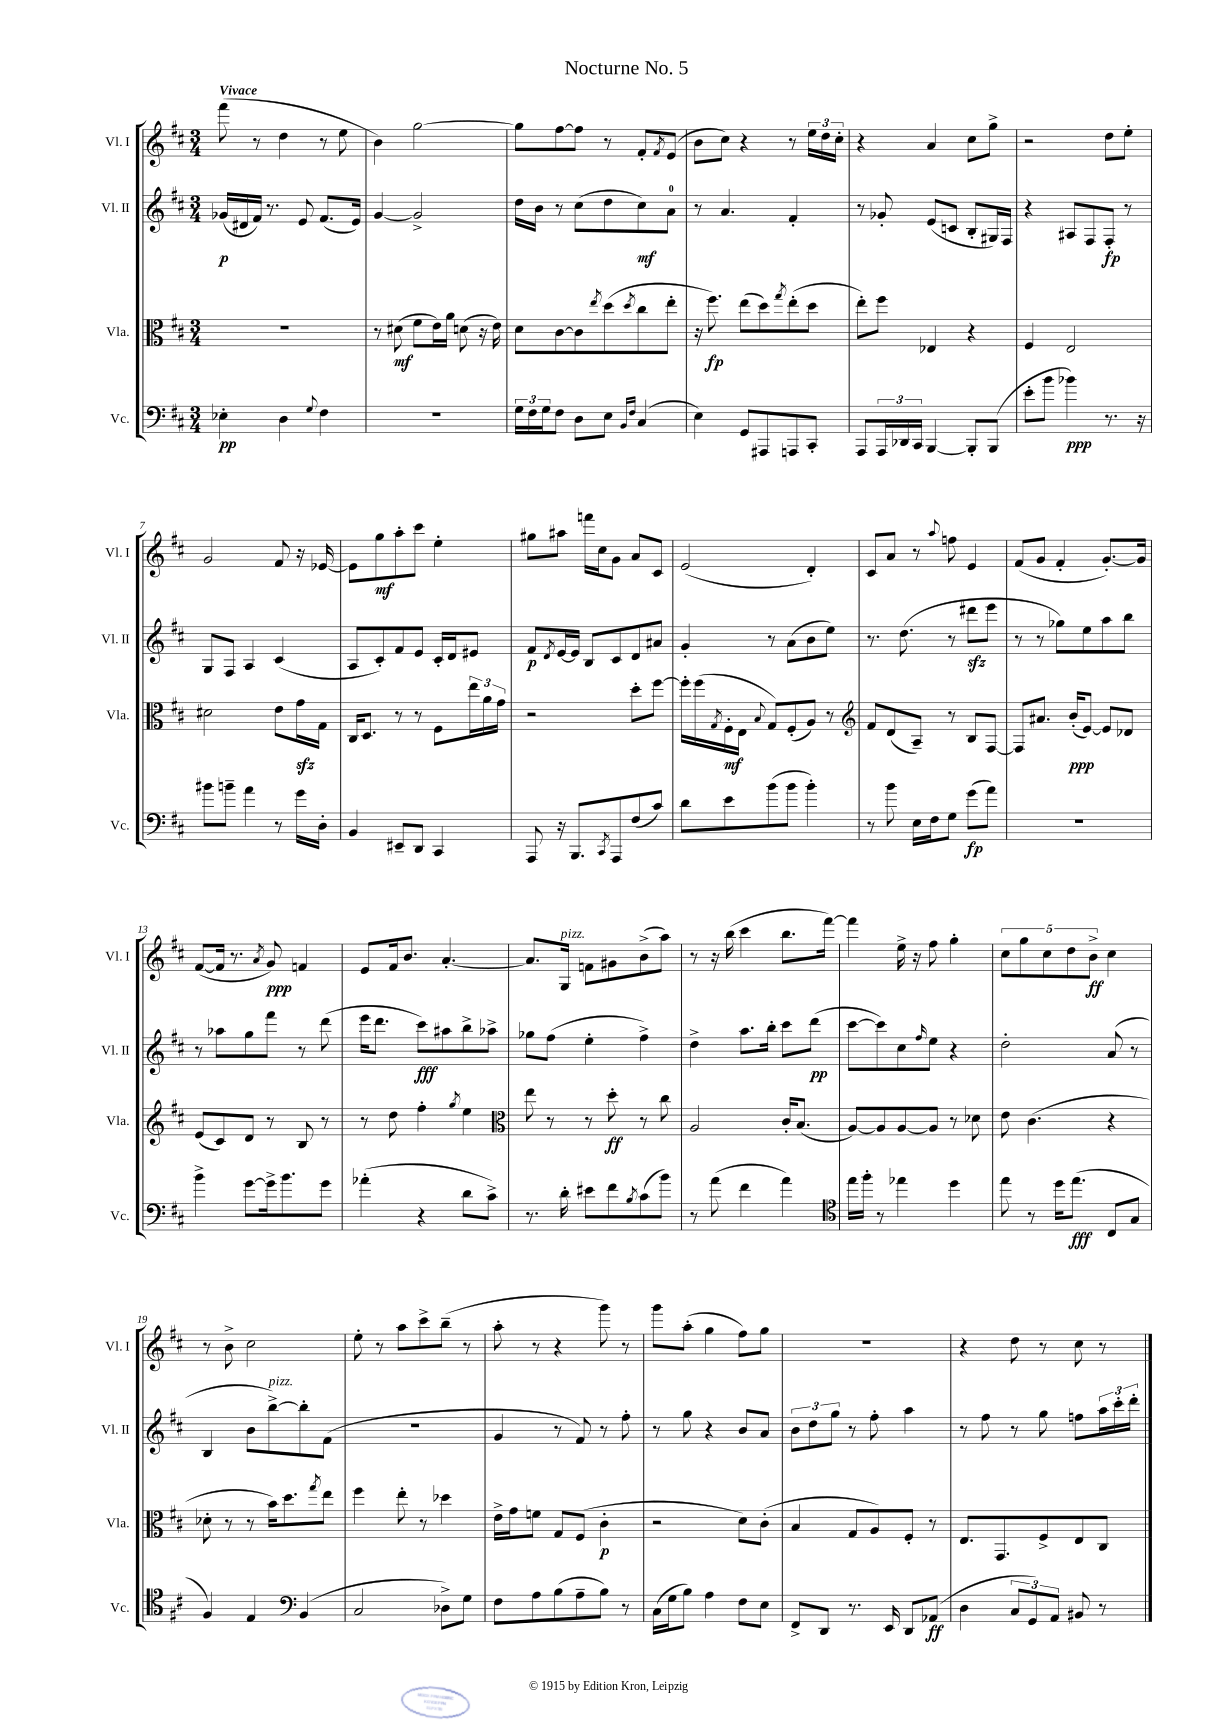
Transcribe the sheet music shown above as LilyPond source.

\header { title = "Nocturne No. 5" }
<<
\new StaffGroup <<
\new Staff = "s0" \with { instrumentName = "Vl. I" shortInstrumentName = "Vl. I" } {
    \clef treble \key d \major \numericTimeSignature \time 3/4 \tempo "Vivace"
    fis'''8( r8 d''4 r8 e''8 |
    b'4) g''2~ |
    g''8 fis''8~ fis''8 r8 fis'8-. \acciaccatura { fis'8 } e'8( |
    b'8 cis''8) r4 r8 \tuplet 3/2 { e''16 d''16 cis''16-. } |
    r4 a'4 cis''8 g''8-> |
    r2 d''8 e''8-. |
    g'2 fis'8 r16 ees'16~ |
    ees'8 g''8\mf a''8-. cis'''8 e''4-. |
    gis''8 ais''8 f'''16 cis''16 g'8 a'8 cis'8 |
    e'2( d'4-.) |
    cis'8 a'8 r8 \appoggiatura { a''8 } f''8 e'4 |
    fis'8( g'8 fis'4-. g'8.~-.) g'16 |
    fis'8~( fis'16 r8. \acciaccatura { a'8 } g'8\ppp) f'4 |
    e'8 fis'16 b'8. a'4.~-. |
    a'8. g16^\markup { \italic "pizz." } f'8 gis'8 b'8->( a''8) |
    r8 r16 b''16( cis'''4 b''8. fis'''16~) |
    fis'''4 e''16-> r16 fis''8 g''4-. |
    \tuplet 5/4 { cis''8 g''8 cis''8 d''8 b'8->\ff } cis''4 |
    r8 b'8-> cis''2 |
    e''8-. r8 a''8 cis'''8-> b''8--( r8 |
    a''8-. r8 r4 g'''8) r8 |
    g'''8 a''8-.( g''4 fis''8) g''8 |
    R2. |
    r4 d''8 r8 cis''8 r8 \bar "|." |
}
\new Staff = "s1" \with { instrumentName = "Vl. II" shortInstrumentName = "Vl. II" } {
    \clef treble \key d \major \numericTimeSignature \time 3/4
    ges'16\p( dis'16 fis'16) r8. e'8 fis'8.( e'16) |
    g'4~ g'2-> |
    d''16 b'16 r8 cis''8( d''8 cis''8\mf) a'8-0 |
    r8 a'4. fis'4-. |
    r8 ges'8-. e'8( c'8 b8-. gis16) fis16 |
    r4 ais8 fis8 fis8-.\fp r8 |
    g8 fis8 a4 cis'4( |
    a8 cis'8-.) fis'8 e'8 cis'16-. d'16 eis'8 |
    fis'8\p \acciaccatura { d'8 } e'16~ e'16 b8 cis'8 d'8 ais'8 |
    g'4-. r8 a'8( b'8 e''8) |
    r8. d''8.( r8 dis'''8\sfz e'''8 |
    r8 r8 ges''8) e''8 a''8 b''8 |
    r8 aes''8 g''8 fis'''8 r8 d'''8( |
    e'''16 d'''8. cis'''8\fff) ais''8 b''8-> aes''8-> |
    ges''8 fis''8( e''4-. fis''4->) |
    d''4-> a''8. b''16-. cis'''8 d'''8\pp( |
    cis'''8~ cis'''8) cis''8 \grace { fis''16 } e''8 r4 |
    d''2-. a'8( r8 |
    b4 b'8 b''8~->^\markup { \italic "pizz." }) b''8-. fis'8( |
    R2. |
    g'4 r8 fis'8) r8 fis''8-. |
    r8 g''8 r4 b'8 a'8 |
    \tuplet 3/2 { b'8 d''8 g''8 } r8 fis''8-. a''4 |
    r8 fis''8 r8 g''8 f''8 \tuplet 3/2 { a''16 cis'''16-. d'''16-. } \bar "|." |
}
\new Staff = "s2" \with { instrumentName = "Vla." shortInstrumentName = "Vla." } {
    \clef alto \key d \major \numericTimeSignature \time 3/4
    R2. |
    r8 dis'8\mf( fis'8 e'16) a'16 d'8( r16 e'16) |
    d'8 cis'8~ cis'8 \acciaccatura { e''8 } d''8( \acciaccatura { d''8 } cis''8 e''8-. |
    r16 fis''8.\fp) e''8( d''8) \acciaccatura { g''8 } e''8-.( d''8 |
    e''8-.) fis''8 ees4 r4 |
    fis4 e2 |
    dis'2 e'8 g'16\sfz g16 |
    cis16 d8. r8 r8 fis8 \tuplet 3/2 { e''16 a'16 g'16 } |
    r2 d''8-. fis''8~ |
    fis''16-. fis''16( \acciaccatura { g8 } fis16-.\mf e16 \appoggiatura { b8 } g8) fis8-.( a8) r8 |
    \clef treble fis'8 d'8( a8--) r8 b8 fis8~ |
    fis8 ais'8. b'16-.\ppp( e'8~) e'8 des'8 |
    e'8( cis'8) d'8 r8 b8 r8 |
    r8 d''8 fis''4-. \acciaccatura { g''8 } e''4 |
    \clef alto e''8 r8 r8 d''8-.\ff r8 cis''8 |
    a2 cis'16-. b8.( |
    a8~) a8 a8~ a8 r8 des'8 |
    e'8 cis'4.( r4 |
    des'8-. r8 r8 b'16) d''8. \acciaccatura { g''8 } e''8 |
    fis''4 e''8-. r8 des''4 |
    e'16-> g'16 f'8 g8 fis8( cis'4-.\p |
    r2 d'8) cis'8-.( |
    b4 g8 a8) fis8-. r8 |
    e8. g,8. fis8-> e8 cis8 \bar "|." |
}
\new Staff = "s3" \with { instrumentName = "Vc." shortInstrumentName = "Vc." } {
    \clef bass \key d \major \numericTimeSignature \time 3/4
    ees4-.\pp d4 \appoggiatura { g8 } fis4 |
    R2. |
    \tuplet 3/2 { g16 fis16 g16 } fis8 d8 e8 \grace { b,16 fis16 } cis4( |
    e4) g,8 ais,,8 a,,8 cis,8-. |
    a,,8 \tuplet 3/2 { a,,16 des,16 cis,16 } b,,4~ b,,8-. b,,8( |
    e'8-. b'8 bes'4\ppp) r8. r16 |
    bis'8 b'8-- a'4 r8 g'16 d16-. |
    b,4 eis,8-- d,8 cis,4 |
    a,,8 r16 b,,8. \acciaccatura { cis,8 } a,,8 fis8( cis'8) |
    d'8 e'8 b'8( b'8 b'4-.) |
    r8 b'8 e16 fis16 g8 g'8\fp( a'8) |
    R2. |
    b'4-> g'8~ g'16-> b'8. g'8 |
    aes'4-.( r4 d'8 cis'8->) |
    r8. d'16-. eis'8 fis'8 \acciaccatura { b8 } cis'8( b'8) |
    r8 a'8( fis'4 a'4) |
    \clef tenor e''16 fis''16-. r8 ees''4 d''4 |
    e''8 r8 d''16 e''8.\fff( cis8 g8 |
    fis4) e4 \clef bass b,4( |
    cis2 des8->) g8 |
    fis8 a8 b8( a8-- b8) r8 |
    cis16( g16 b8) a4 fis8 e8 |
    fis,8-> d,8 r8. e,16 d,8 aes,8\ff( |
    d4 \tuplet 3/2 { cis8 g,8) a,8 } bis,8 r8 \bar "|." |
}
>>
>>
